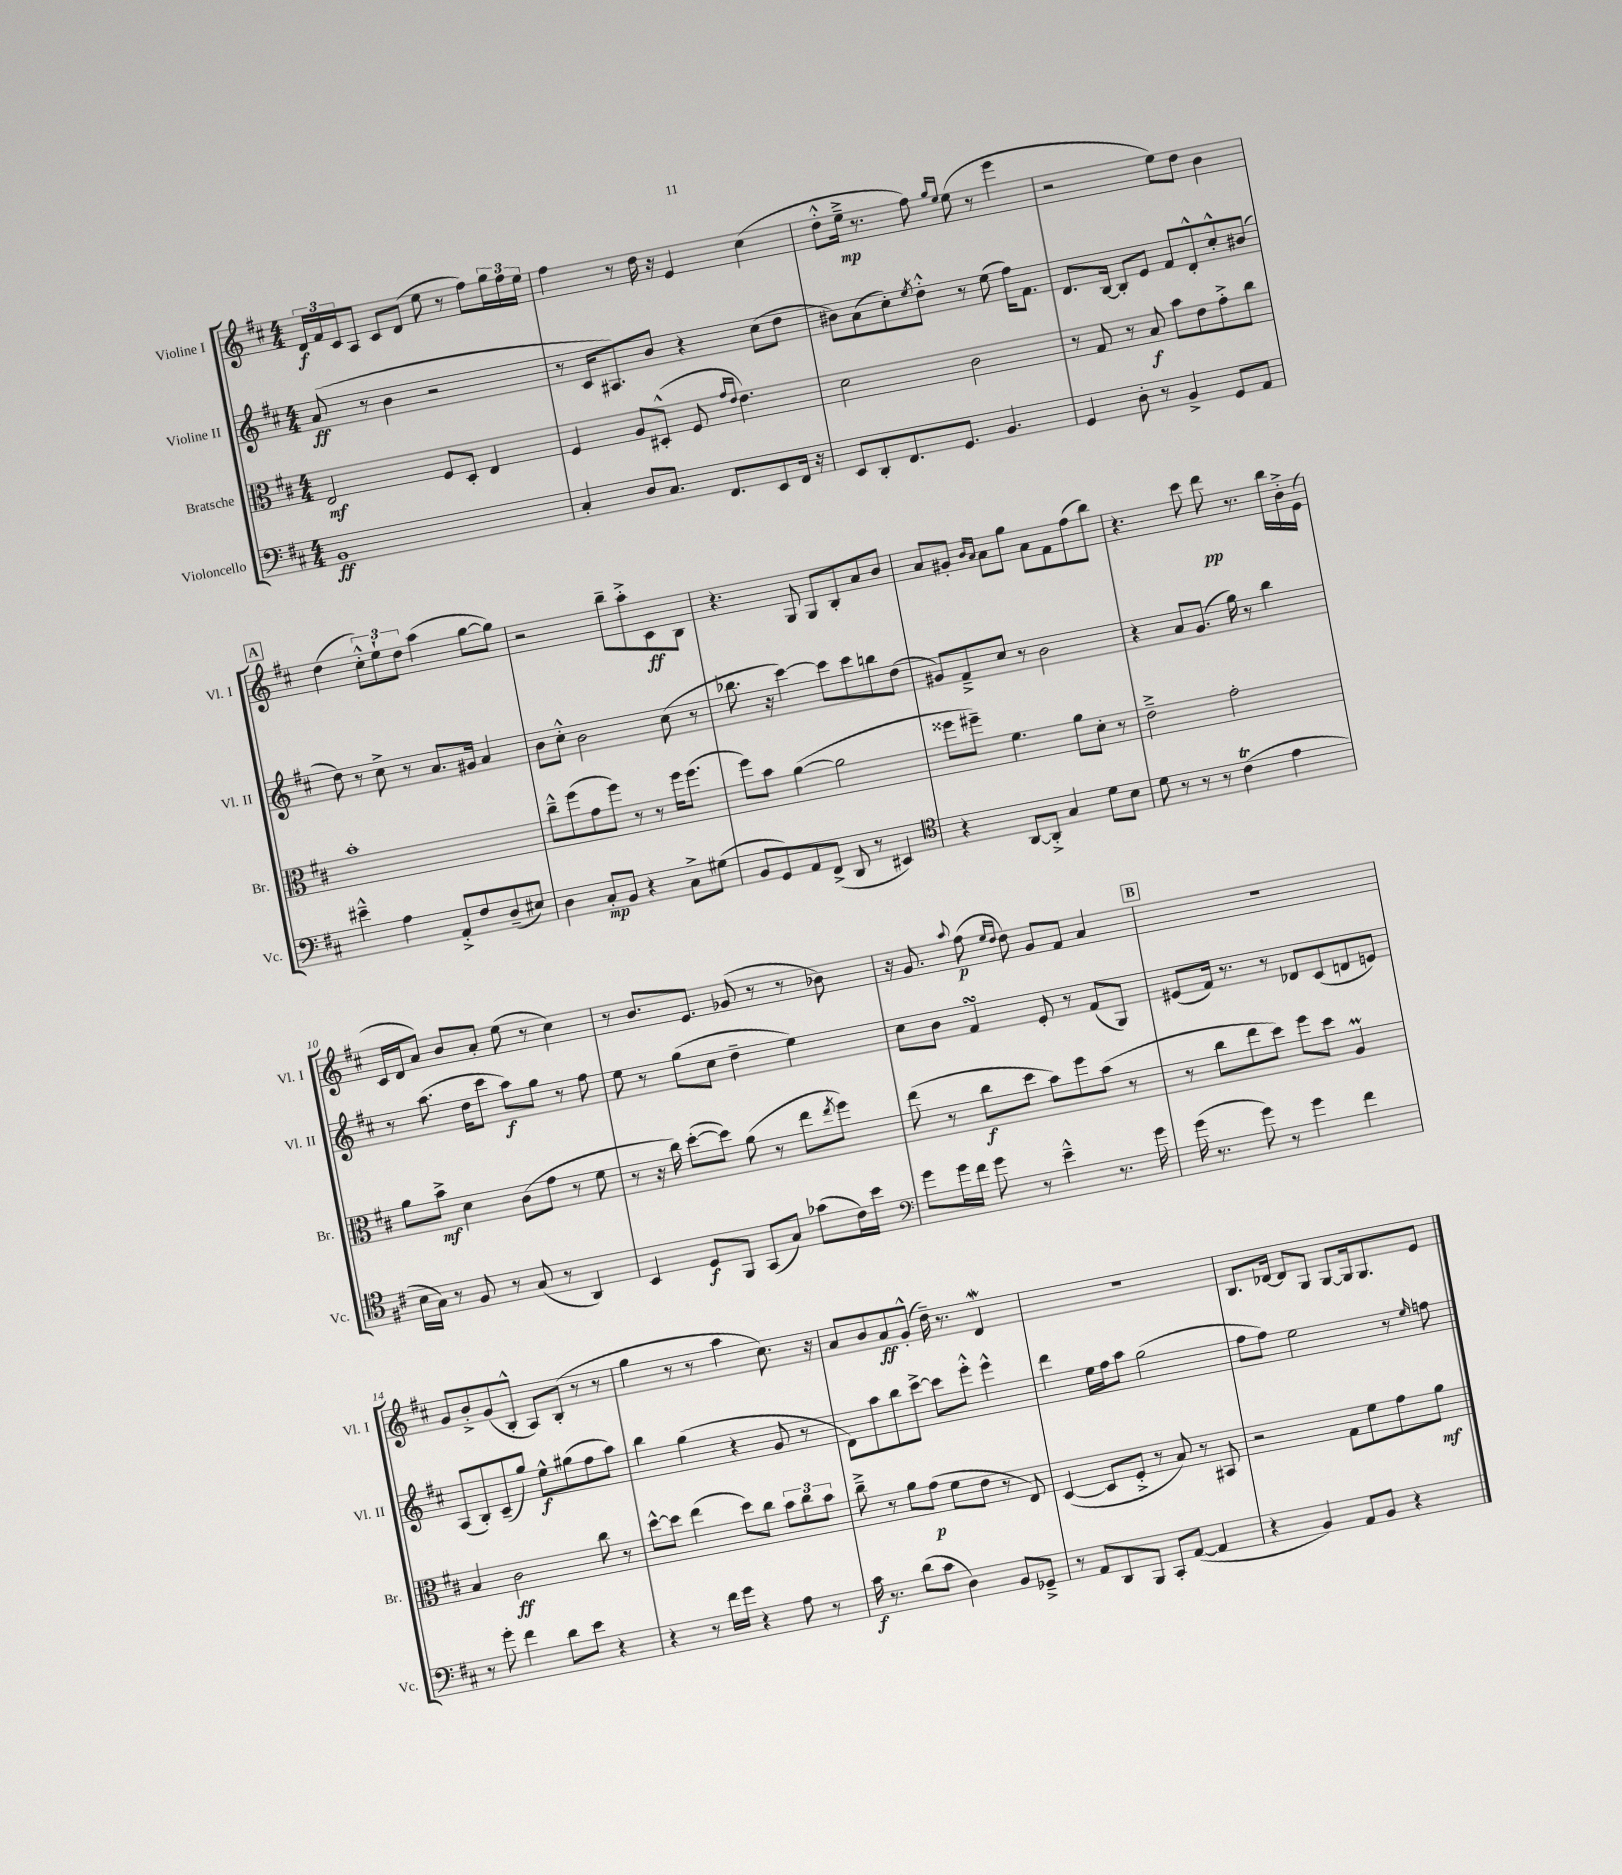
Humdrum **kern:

**kern	**dynam	**kern	**dynam	**kern	**dynam	**kern	**dynam
*part4	*part4	*part3	*part3	*part2	*part2	*part1	*part1
*staff4	*staff4	*staff3	*staff3	*staff2	*staff2	*staff1	*staff1
*I"Violoncello	*	*I"Bratsche	*	*I"Violine II	*	*I"Violine I	*
*I'Vc.	*	*I'Br.	*	*I'Vl. II	*	*I'Vl. I	*
*clefF4	*	*clefC3	*	*clefG2	*	*clefG2	*
*k[f#c#]	*	*k[f#c#]	*	*k[f#c#]	*	*k[f#c#]	*
*M4/4	*	*M4/4	*	*M4/4	*	*M4/4	*
=1	=1	=1	=1	=1	=1	=1	=1
1BB	ff	2E/	mf	(8a/	ff	24d/LL	f
.	.	.	.	.	.	24f#/	.
.	.	.	.	.	.	24c#/J	.
.	.	.	.	8r	.	8A/J	.
.	.	.	.	4b\	.	8c#/L	.
.	.	.	.	.	.	(8d/J	.
.	.	8F#/L	.	2r	.	8ee\	.
.	.	8D'/J	.	.	.	8r	.
.	.	4E/	.	.	.	8ff#\L)	.
.	.	.	.	.	.	24gg\L	.
.	.	.	.	.	.	24ff#\	.
.	.	.	.	.	.	24ee\JJ	.
=2	=2	=2	=2	=2	=2	=2	=2
4C#'/	.	4F#/	.	8r	.	4ff#\	.
.	.	.	.	16c#/KL	.	.	.
.	.	.	.	8.A#X/)	.	.	.
8D/L	.	8A/L	.	.	.	8r	.
8.C#/J	.	(8D#X'^^/J	.	8b/J	.	16dd\	.
.	.	.	.	.	.	16r	.
.	.	8F#/	.	4r	.	4e/	.
8.FF#/L	.	.	.	.	.	.	.
.	.	16qqg/LL	.	.	.	.	.
.	.	16qqe/JJ	.	.	.	.	.
.	.	4.e\)	.	.	.	.	.
8EE/	.	.	.	(8cc#\L	.	(4cc#\	.
16FF#/Jk	.	.	.	8dd\J	.	.	.
16r	.	.	.	.	.	.	.
=3	=3	=3	=3	=3	=3	=3	=3
8EE/L	.	2d\	.	8b#X\L)	.	8dd'^^\L	.
8DD'/	.	.	.	(8a\	.	16ee~^\Jk	mp
.	.	.	.	.	.	8.r	.
8.FF#/	.	.	.	8cc#'\)	.	.	.
.	.	.	.	8qee/	.	.	.
.	.	.	.	8dd'^^\J	.	8ff#\)	.
8.GG/J	.	.	.	.	.	.	.
.	.	.	.	.	.	16qqgg/LL	.
.	.	.	.	.	.	16qqee/JJ	.
.	.	2c#\	.	8r	.	(8ee\	.
4.BB/	.	.	.	(8ee\	.	8r	.
.	.	.	.	16ff#\KL)	.	4eee\	.
.	.	.	.	8.f#\J	.	.	.
=4	=4	=4	=4	=4	=4	=4	=4
4GG/	.	8r	.	8.d/L	.	2r	.
.	.	8G/	.	.	.	.	.
.	.	.	.	[16B/Jk	.	.	.
8D'\	.	8r	.	8B'/L]	.	.	.
8r	.	8B/	f	8e/J	.	.	.
4BB^/	.	8b\L	.	8f#/L	.	8ee\L)	.
.	.	8e\	.	8d'^^/	.	8dd\J	.
8GG/L	.	8g'^\	.	8cc#'^^/	.	4b\	.
8AA/J	.	8cc#\J	.	(8b#X/J	.	.	.
!!LO:LB:g=z
!!LO:REH:place=s1:t=A
=5	=5	=5	=5	=5	=5	=5	=5
4e#X~^^\	.	1b'	.	8dd\)	.	(4dd\	.
.	.	.	.	8r	.	.	.
4A\	.	.	.	8cc#^\	.	12cc#'^^\L)	.
.	.	.	.	.	.	12ee`\	.
.	.	.	.	8r	.	.	.
.	.	.	.	.	.	12dd\J	.
8AA'^/L	.	.	.	8.a/L	.	(4aa\	.
8F#/	.	.	.	.	.	.	.
.	.	.	.	16g#X/Jk	.	.	.
(8D~/	.	.	.	4a/	.	[8gg\L	.
8E#X/J)	.	.	.	.	.	8gg\J])	.
=6	=6	=6	=6	=6	=6	=6	=6
4D\	.	8cc#~^^\L	.	8b\L	.	2r	.
.	.	(8ff#\	.	8cc#'^^\J	.	.	.
8C#'/L	mp	8g\	.	2b\	.	.	.
8BB/J	.	8ff#\J)	.	.	.	.	.
4r	.	8r	.	.	.	8bb~\L	.
.	.	8r	.	.	.	8aa'^\	.
8C#^\L	.	16ff#\KL	.	(8cc#\	.	8c#\	ff
.	.	(8.ff#\J	.	.	.	.	.
(8G#X\J	.	.	.	8r	.	8B\J	.
=7	=7	=7	=7	=7	=7	=7	=7
8BB/L	.	8ff#\L)	.	8.bb-X\	.	4.r	.
8GG/)	.	8b\J	.	.	.	.	.
.	.	.	.	16r	.	.	.
8AA/	.	([4a\	.	[4ccc#\)	.	.	.
(8FF#^/J	.	.	.	.	.	8G/	.
8DD/	.	2a\]	.	8ccc#\L]	.	8G/L	.
8r	.	.	.	8ccc#\	.	8B'/	.
4EE#X/)	.	.	.	8bbn\	.	8a/	.
.	.	.	.	(8dd\J	.	8b/J	.
=8	=8	=8	=8	=8	=8	=8	=8
*clefC4	*	*	*	*	*	*	*
4r	.	8ff##X\L	.	8g#X/L)	.	8a/L	.
.	.	8ff#X~\J)	.	8f#~^/	.	8g#X'/J	.
.	.	.	.	.	.	16qqb/LL	.
.	.	.	.	.	.	16qqa/JJ	.
[8AA/L	.	4.f#\	.	8cc#/J	.	8a\L	.
8AA'^/J]	.	.	.	8r	.	8gg\J	.
4G/	.	.	.	2b\	.	8a\L	.
.	.	8a\L	.	.	.	8f#\	.
8d\L	.	8d'\J	.	.	.	(8ff#\	.
8B\J	.	8r	.	.	.	8bb\J)	.
=9	=9	=9	=9	=9	=9	=9	=9
8d\	.	2e~^\	.	4r	.	4.r	.
8r	.	.	.	.	.	.	.
8r	.	.	.	8a/L	.	.	.
8r	.	.	.	(8.g/J	.	8ccc#\	.
(4c#t\	.	2g'\	.	.	.	8ddd\	pp
.	.	.	.	16gg\)	.	.	.
.	.	.	.	8r	.	8.r	.
4e\	.	.	.	4bb\	.	.	.
.	.	.	.	.	.	16bb\LL	.
.	.	.	.	.	.	16b'^\	.
.	.	.	.	.	.	(16e\JJ	.
!!LO:LB:g=z
=10	=10	=10	=10	=10	=10	=10	=10
16B\LL	.	8a\L	.	8r	.	16c#/LL	.
16G\JJ)	.	.	.	.	.	16d/J	.
8r	.	8b^\J	mf	(8.aa\	.	8a/J)	.
8F#/	.	4d\	.	.	.	8b/L	.
.	.	.	.	16dd\KL	.	.	.
8r	.	.	.	8ccc#\J	.	8a'/J	.
(8G/	.	(8c#\L	.	8aa\L)	f	(8ee\	.
8r	.	8g\J	.	8gg\J	.	8r	.
4AA/)	.	8r	.	8r	.	4cc#\)	.
.	.	8f#\	.	8ff#\	.	.	.
=11	=11	=11	=11	=11	=11	=11	=11
4BB/	.	8r	.	8ee\	.	8r	.
.	.	16r	.	8r	.	8.b/L	.
.	.	16cc#\)	.	.	.	.	.
8D/L	f	([8dd'\L	.	(8gg\L	.	.	.
.	.	.	.	.	.	8.e/J	.
8FF#/J	.	8dd\J])	.	8cc#\J	.	.	.
(8GG/L	.	(8a\	.	4dd~\	.	(8g-X/	.
8G/J)	.	8r	.	.	.	8r	.
(8g-X\L	.	8ee\L	.	4ee\)	.	8r	.
.	.	8qee/	.	.	.	.	.
16c#\L)	.	8ff#\J)	.	.	.	8b-X\)	.
16b\JJ	.	.	.	.	.	.	.
=12	=12	=12	=12	=12	=12	=12	=12
*clefF4	*	*	*	*	*	*	*
8g\L	.	(8ee\	.	8cc#\L	.	16r	.
.	.	.	.	.	.	8.g/	.
16g\L	.	8r	.	8b\J	.	.	.
16f#\JJ	.	.	.	.	.	.	.
.	.	.	.	.	.	8qqaa/	.
8g\	.	8cc#\L	f	4f#sSsS/	.	(8ff#\	p
.	.	.	.	.	.	16qqee/LL	.
.	.	.	.	.	.	16qqdd/JJ	.
8r	.	8dd\J	.	.	.	8dd\)	.
4e~^^\	.	8b\L)	.	8e'/	.	8g/L	.
.	.	8ff#\	.	8r	.	8f#/J	.
8.r	.	(8b\J	.	(8f#/L	.	4a/	.
.	.	8r	.	8G/J)	.	.	.
16g\	.	.	.	.	.	.	.
!!LO:REH:place=s1:t=B
=13	=13	=13	=13	=13	=13	=13	=13
(16g\	.	8r	.	(8e#X/L	.	1r	.
8.r	.	.	.	.	.	.	.
.	.	8cc#\L	.	16f#/Jk)	.	.	.
.	.	.	.	8.r	.	.	.
8g\)	.	8ee\	.	.	.	.	.
8r	.	8dd\J)	.	8r	.	.	.
4g\	.	8ff#\L	.	8d-X/L	.	.	.
.	.	8dd\J	.	(8c#/	.	.	.
4f#\	.	4AM/	.	8dn/	.	.	.
.	.	.	.	8en/J)	.	.	.
!!LO:LB:g=z
=14	=14	=14	=14	=14	=14	=14	=14
8r	.	4B/	.	(8A/L	.	8g/L	.
8g'\	.	.	.	8B'/)	.	8b'^/	.
4f#\	.	2c#\	ff	(8c#~/	.	(8g/	.
.	.	.	.	8gg/J)	.	8B'^^/J	.
8d\L	.	.	.	8ee^^\L	f	8A/L)	.
8e\J	.	.	.	(8gg#X\	.	(8B'/J	.
4r	.	8cc#\	.	8ff#\	.	8r	.
.	.	8r	.	8aa\J)	.	8r	.
=15	=15	=15	=15	=15	=15	=15	=15
4r	.	[8dd^^\L	.	4bb\	.	4gg\	.
.	.	8dd\J]	.	.	.	.	.
8r	.	(4ee\	.	(4gg\	.	8r	.
16f#\LL	.	.	.	.	.	8r	.
16g\JJ	.	.	.	.	.	.	.
4r	.	8dd\L)	.	4r	.	4aa\	.
.	.	8cc#\J	.	.	.	.	.
8A\	.	12b\L	.	8g/	.	8.cc#\)	.
.	.	12cc#\	.	.	.	.	.
8r	.	.	.	8r	.	.	.
.	.	12b\J	.	.	.	.	.
.	.	.	.	.	.	16r	.
=16	=16	=16	=16	=16	=16	=16	=16
16c#\	f	8cc#~^\	.	8d\L)	.	8a/L	.
8.r	.	.	.	.	.	.	.
.	.	8r	.	8aa\	.	8b/	.
(8d\L	.	8a\L	.	8bb\	.	8a/	ff
8c#\J	.	(8g\J	p	[8ccc#^\J	.	(8g'^^/J	.
4D\)	.	8f#\L	.	8ccc#\L]	.	16dd~\)	.
.	.	.	.	.	.	8.r	.
.	.	8e\J	.	8eee'^^\J	.	.	.
8BB/L	.	8r	.	4eee^^\	.	4dw/	.
8GG-X~^/J	.	8E/)	.	.	.	.	.
=17	=17	=17	=17	=17	=17	=17	=17
8r	.	([4D/	.	4ddd\	.	1r	.
8AA/L	.	.	.	.	.	.	.
8DD/	.	8D/L]	.	16ee\LL	.	.	.
.	.	.	.	16ff#\J	.	.	.
8BBB/J	.	8F#'^/J	.	8aa\J	.	.	.
8CC#'/L	.	8r	.	(2gg\	.	.	.
([8AA/J	.	8B/)	.	.	.	.	.
4AA/]	.	8r	.	.	.	.	.
.	.	8BB#X/	.	.	.	.	.
=18	=18	=18	=18	=18	=18	=18	=18
4r	.	2r	.	8ff#\L	.	8.B/L	.
.	.	.	.	8ff#\J)	.	.	.
.	.	.	.	.	.	[16d-X/Jk	.
4BB/)	.	.	.	2ee\	.	8d-/L]	.
.	.	.	.	.	.	8G/J	.
8AA/L	.	8G\L	.	.	.	[8G/L	.
8BB/J	.	8f#\	.	.	.	16G/k]	.
.	.	.	.	.	.	8.G/	.
4r	.	8g\	.	8r	.	.	.
.	.	.	.	16qqee/	.	.	.
.	.	8a\J	mf	8ffn\	.	8e/J	.
==	==	==	==	==	==	==	==
*-	*-	*-	*-	*-	*-	*-	*-
